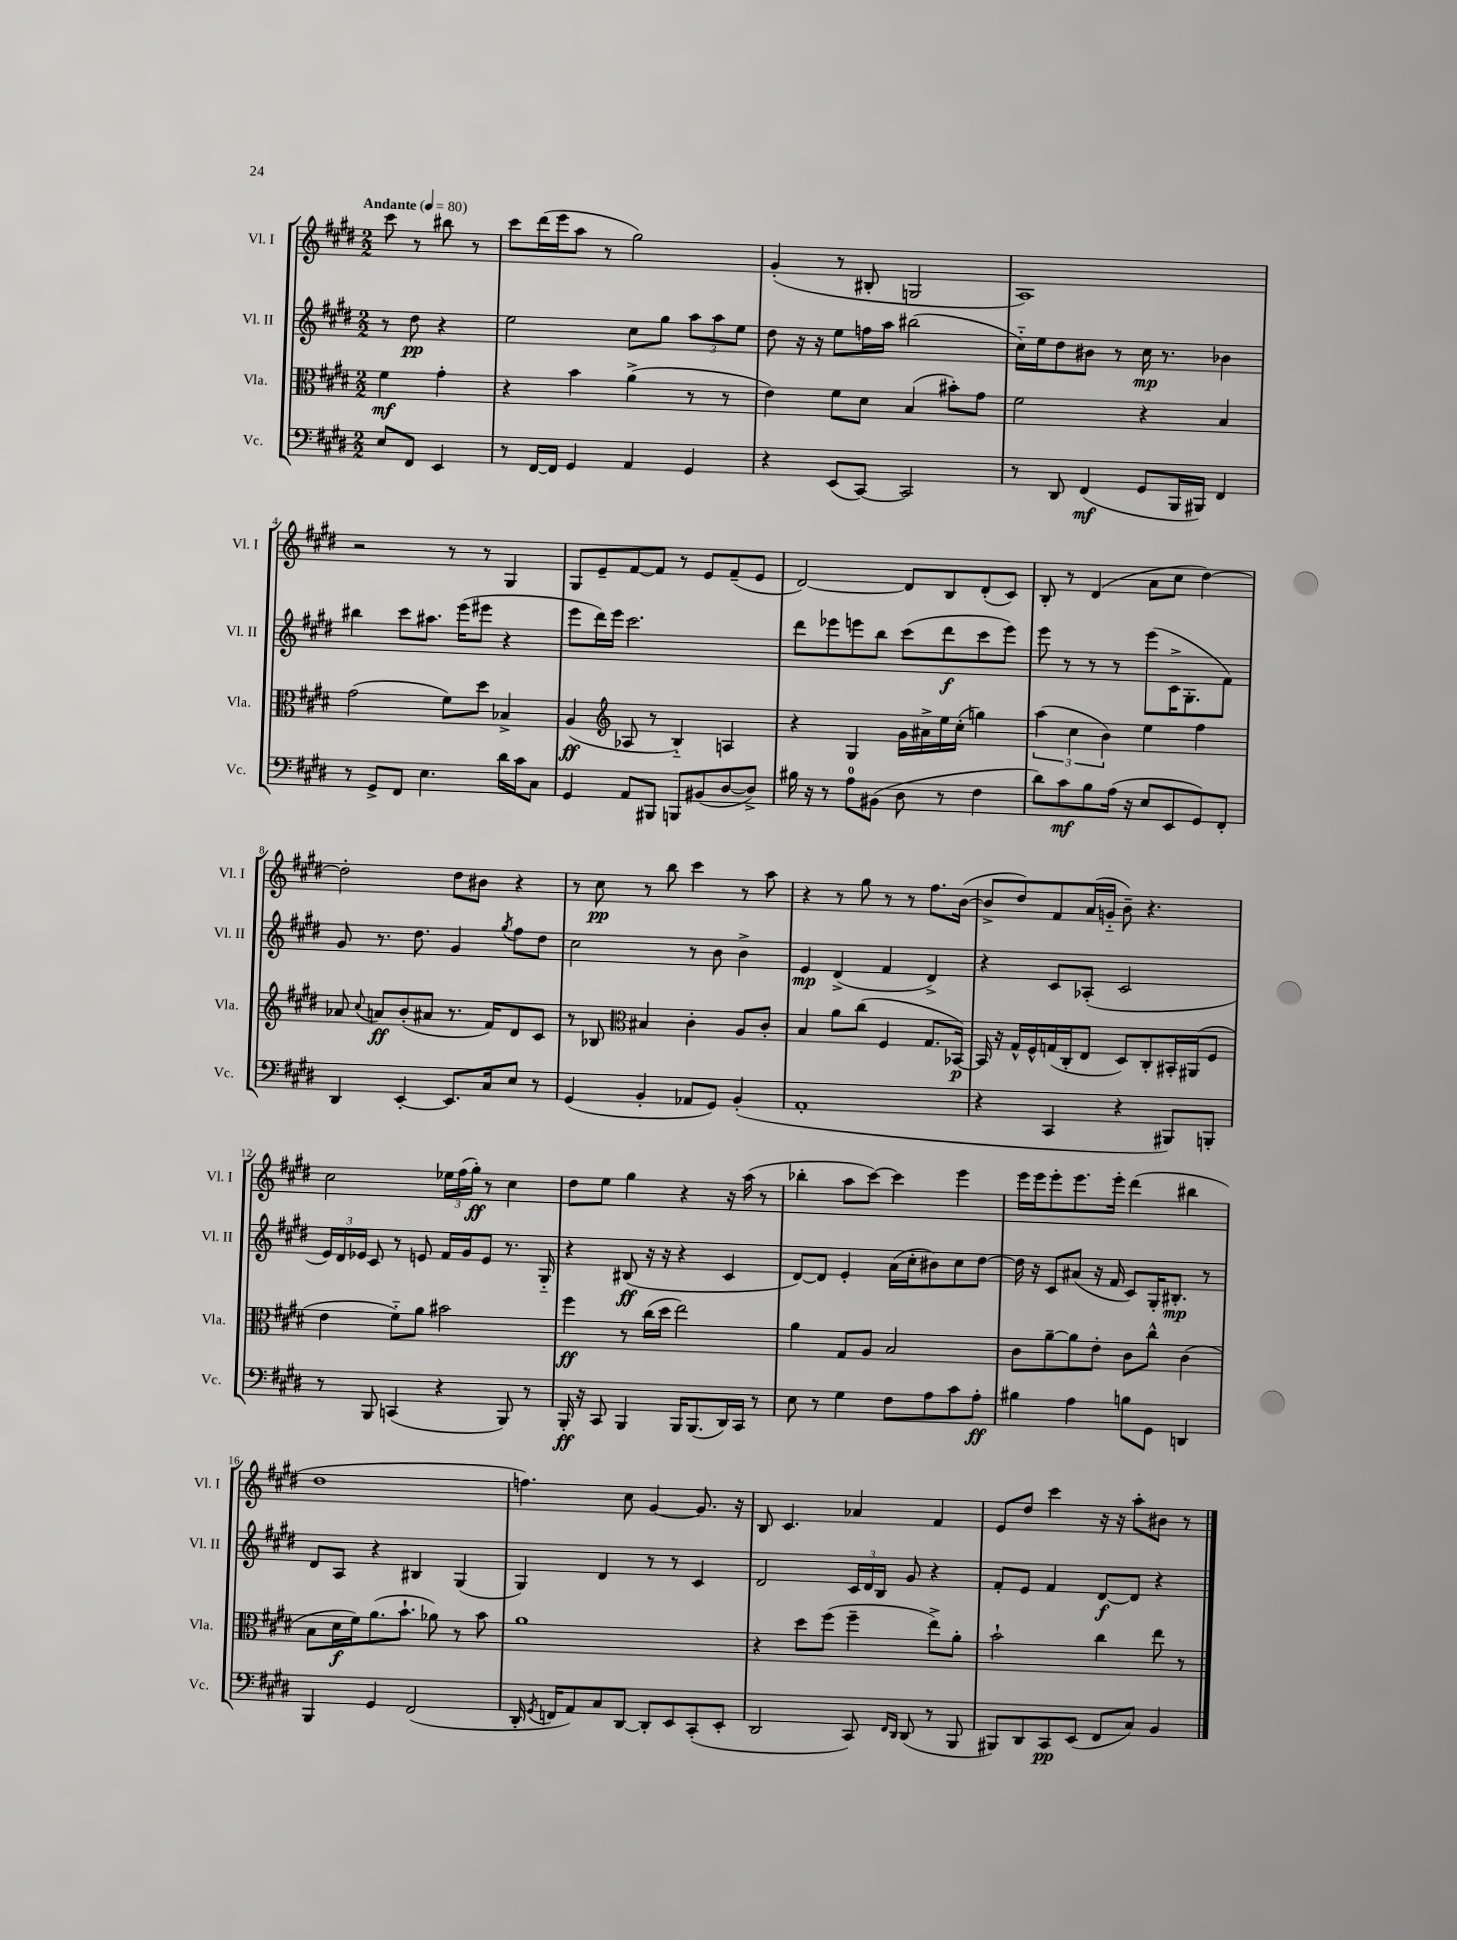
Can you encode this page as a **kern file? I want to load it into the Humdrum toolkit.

**kern	**kern	**kern	**kern
*staff4	*staff3	*staff2	*staff1
*clefF4	*clefC3	*clefG2	*clefG2
*k[f#c#g#d#]	*k[f#c#g#d#]	*k[f#c#g#d#]	*k[f#c#g#d#]
*M2/2	*M2/2	*M2/2	*M2/2
*MM80	*MM80	*MM80	*MM80
8E	4f#	8r	8ccc#
8FF#	.	8dd#	8r
4EE	4g#'	4r	8bb#
.	.	.	8r
=	=	=	=
8r	4r	2ee	8ccc#
[16FF#	.	.	(16ddd#
16FF#]	.	.	16eee
4GG#	4b	.	8aa
.	.	.	8r
4AA	(4a^	8cc#	2gg#)
.	.	8gg#	.
4GG#	8r	12aa	.
.	.	12aa	.
.	8r	.	.
.	.	12ee	.
=	=	=	=
4r	4e)	8dd#	(4g#'
.	.	16r	.
.	.	16r	.
(8EE	8f#	8ee	8r
[8CC#)	8d#	16ff	8B#'
.	.	16aa	.
2CC#]	(4B	(2bb#	2G
.	8b#')	.	.
.	8g#	.	.
=	=	=	=
8r	2f#	16cc#'~)	1A)
.	.	16ee	.
8DD#	.	8dd#	.
(4FF#	.	8b#	.
.	.	8r	.
8GG#	4r	16cc#	.
.	.	8.r	.
16BBB	.	.	.
16BBB#)	.	.	.
4FF#	4B	4b-	.
=	=	=	=
8r	(2g#	4bb#	2r
8GG#^	.	.	.
8FF#	.	8ccc#	.
4.E	.	8.aa#	.
.	8f#)	.	8r
.	.	(16eee	.
.	8dd#	8eee#	8r
16d#	4B-^	4r	4G#
16c#	.	.	.
8C#	.	.	.
=	=	=	=
4GG#	(4A	8eee	8G#
.	.	16ddd#)	8e~
.	.	16eee	.
*	*clefG2	*	*
8AA	8A-	2.ccc#	[8f#
8BBB#	8r	.	8f#]
8BBB	4B'~)	.	8r
(8BB#	.	.	8e
[8D#	4A	.	(8f#~
8D#^])	.	.	8e
=	=	=	=
16B#	4r	8ddd#	[2d#)
16r	.	.	.
8r	.	8eee-	.
8A	4G#	8eee	.
(8BB#	.	8bb	.
8D#	16g#	(8ccc#	8d#]
.	16a#^	.	.
8r	16ee	8ddd#	8B
.	(16cc#'	.	.
4F#	4gg)	8ccc#	(8d#'
.	.	8eee)	8c#)
=	=	=	=
8d#)	(6aa	8eee	8B'
8c#	.	8r	8r
.	6cc#	.	.
8B	.	8r	(4d#
.	6b)	.	.
(16A	.	8r	.
16r	.	.	.
8E	4ee	(8eee	8a
8EE	.	16c#^	8cc#
.	.	8.G#'	.
8GG#)	4ff#	.	[4dd#)
8FF#'	.	8f#)	.
=	=	=	=
4DD#	8a-	8g#	2dd#']
.	8qqcc#	.	.
.	8a	8.r	.
[4EE'	(8b'	.	.
.	.	8.dd#	.
.	8a#	.	.
8.EE]	8.r	4g#	8dd#
.	.	.	8b#
16C#	16f#)	.	.
.	.	8qgg#	.
8E	8d#	8ff#	4r
8r	8c#	8dd#	.
=	=	=	=
(4GG#	8r	2cc#	8r
.	8B-	.	8cc#
*	*clefC3	*	*
4BB'	4B#	.	8r
.	.	.	8bb
8AA-	4c#'	8r	4ccc#
8GG#)	.	8b	.
(4BB'	8A	4b^	8r
.	8c#'	.	8aa
=	=	=	=
1AA'	4B	4e	4r
.	8a	(4d#^	8r
.	(8cc#	.	8gg#
.	4F#	4f#	8r
.	.	.	8r
.	8.G#	4d#^)	8.ff#
.	[16BB-)	.	([16b
=	=	=	=
4r	16BB-]	4r	8b^]
.	16r	.	.
.	16G#^^	.	8dd#)
.	16F#^^	.	.
4CC#	(16G	8c#	8f#
.	16C#'	.	.
.	8E	(8A-'	(16a
.	.	.	16g'~
4r	8D#)	2c#	8b~)
.	8C#'	.	4.r
8BBB#)	16BB#'	.	.
.	(16AA#	.	.
8BBB'	8F#	.	.
=	=	=	=
8r	4e	24e)	2cc#
.	.	24d#	.
.	.	24e-	.
8BBB	.	8c#	.
(4CC	8f#'~)	8r	.
.	8a	8e	.
4r	2b#	16f#	24ee-
.	.	.	(24ff#
.	.	16g#	.
.	.	.	24gg#')
.	.	8e	8r
8BBB)	.	8.r	4cc#
8r	.	.	.
.	.	16G#'~	.
=	=	=	=
16BBB'	4ff#	4r	8dd#
16r	.	.	.
8CC#	.	.	8ee
4BBB	8r	(8B#	4gg#
.	(16cc#	16r	.
.	16dd#	16r	.
16BBB	2ee)	4r	4r
(8.BBB	.	.	.
16DD#)	.	4c#	16r
16CC#	.	.	(16aa
8r	.	.	8r
=	=	=	=
8E	4a	[8d#)	4bb-'
8r	.	8d#]	.
4G#	8G#	4e'	8aa
.	8A	.	[8ccc#)
8F#	2B	(16a	4ccc#]
.	.	16cc#'	.
8A	.	8b#)	.
8c#	.	8cc#	4eee
8A'	.	[8dd#	.
=	=	=	=
4B#	8c#	16dd#]	16eee
.	.	16r	16eee
.	[8a~	8c#	8eee'
4A	8a]	(8a#	8.eee
.	8e'	16r	.
.	.	16f#	16eee'
8B	8c#	8c#)	(4ddd#
8GG#	8cc#^^	16G#'	.
.	.	8.B#'	.
4DD	(4c#	.	4bb#
.	.	8r	.
=	=	=	=
4BBB	8B	8d#	1dd#
.	16d#	8A	.
.	16f#)	.	.
4GG#	(8.a	4r	.
.	8.b`	.	.
(2FF#	.	4B#	.
.	8a-)	.	.
.	8r	(4G#	.
.	8b	.	.
=	=	=	=
16DD#'	1a	4G#)	4.ff)
8qGG#	.	.	.
16FF	.	.	.
8AA)	.	.	.
8C#	.	4d#	.
[8DD#	.	.	8cc#
8DD#']	.	8r	[4g#
8EE	.	8r	.
(8CC#'	.	4c#	8.g#]
8EE'	.	.	.
.	.	.	16r
=	=	=	=
2DD#	4r	2d#	8B
.	.	.	4.c#
.	8dd#	.	.
.	(8ff#	.	.
8CC#)	4ff#~	24c#	4a-
.	.	24d#	.
.	.	24B	.
16qqFF#	.	.	.
16qqDD#	.	.	.
(8DD#	.	8g#	.
8r	8ee^)	4r	4f#
8BBB	8a'	.	.
=	=	=	=
8BBB#)	2b`	8f#'	8e
8DD#	.	8e	8dd#
8CC#	.	4f#	4ccc#
(8EE	.	.	.
8FF#	4cc#	[8d#	16r
.	.	.	16r
8C#)	.	8d#]	8aa'
4BB	8ee	4r	8b#
.	8r	.	8r
==	==	==	==
*-	*-	*-	*-
